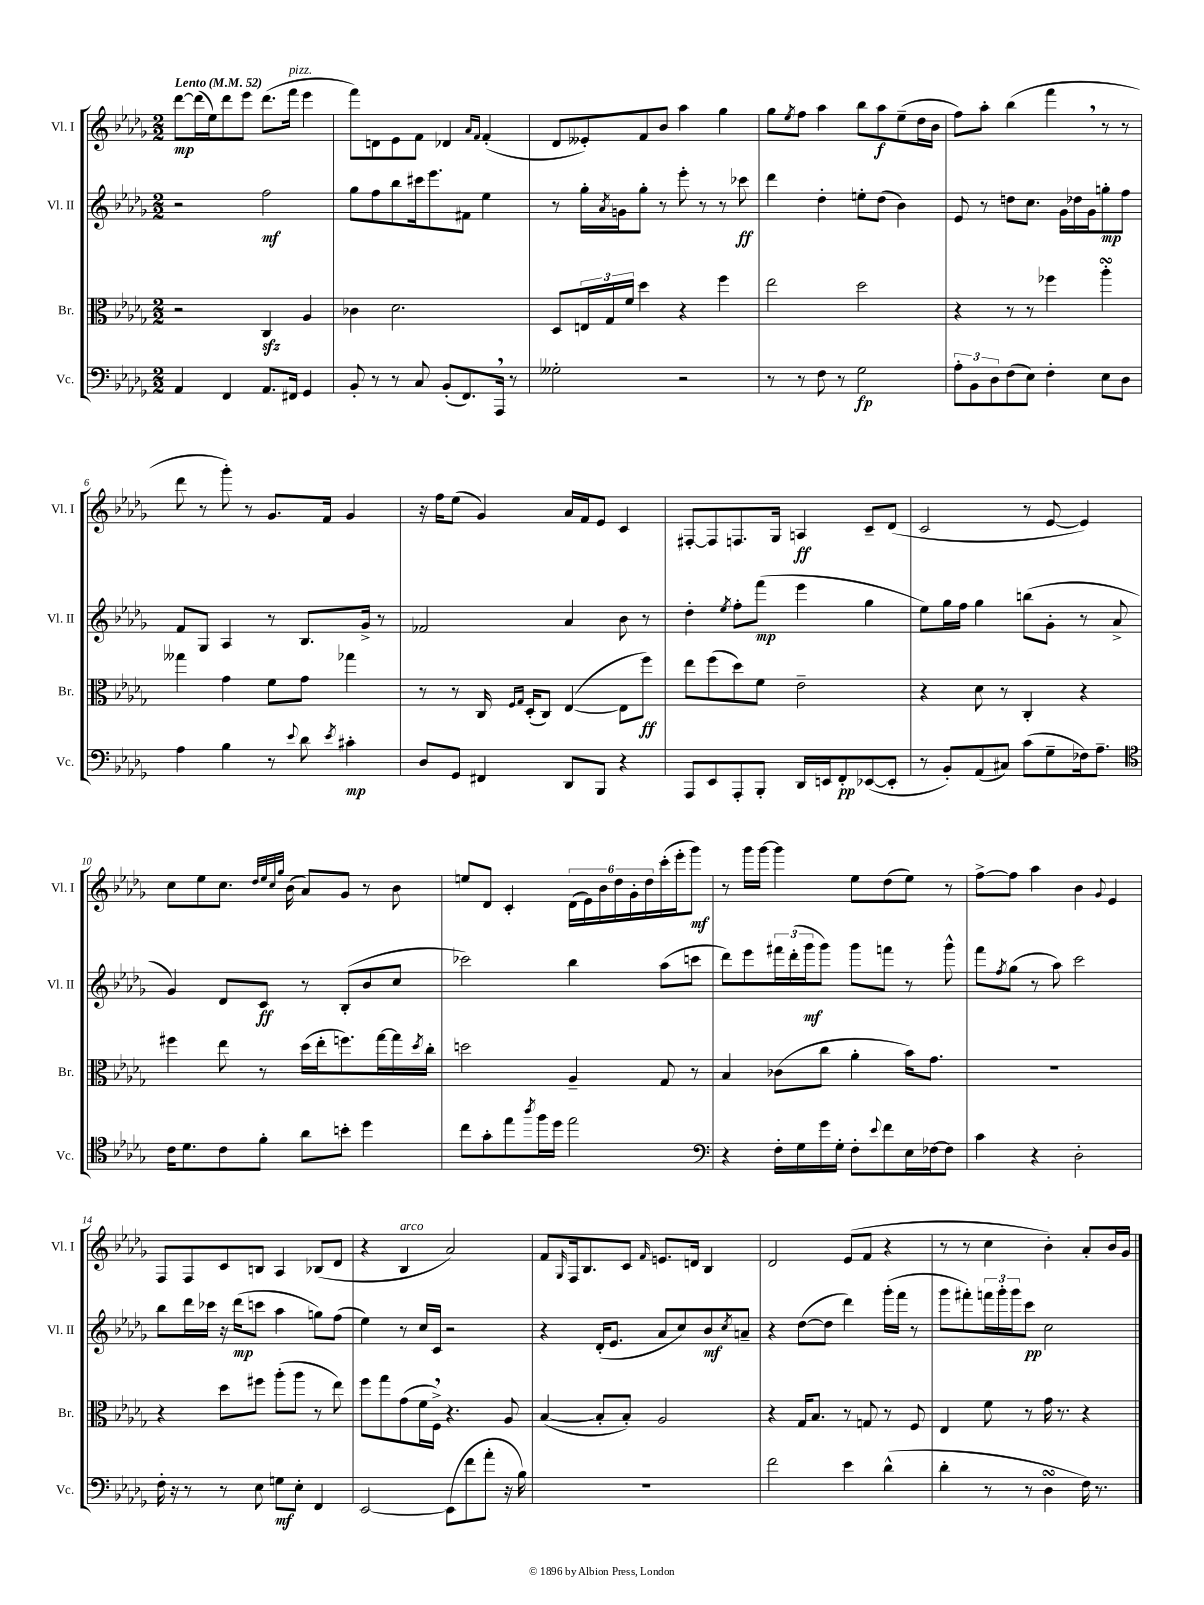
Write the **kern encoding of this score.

**kern	**dynam	**kern	**dynam	**kern	**dynam	**kern	**dynam
*part4	*part4	*part3	*part3	*part2	*part2	*part1	*part1
*staff4	*staff4	*staff3	*staff3	*staff2	*staff2	*staff1	*staff1
*I"Vc.	*	*I"Br.	*	*I"Vl. II	*	*I"Vl. I	*
*I'Vc.	*	*I'Br.	*	*I'Vl. II	*	*I'Vl. I	*
*clefF4	*	*clefC3	*	*clefG2	*	*clefG2	*
*k[b-e-a-d-g-]	*	*k[b-e-a-d-g-]	*	*k[b-e-a-d-g-]	*	*k[b-e-a-d-g-]	*
*M2/2	*	*M2/2	*	*M2/2	*	*M2/2	*
*MM52	*	*MM52	*	*MM52	*	*MM52	*
=1	=1	=1	=1	=1	=1	=1	=1
!	!	!	!	!	!	!LO:TX:a:B:t=Lento	!
4AA-/	.	2r	.	2r	.	[8ddd-\L	mp
.	.	.	.	.	.	(16ddd-\L]	.
.	.	.	.	.	.	16ee-\J)	.
4FF/	.	.	.	.	.	8ddd-\	.
.	.	.	.	.	.	8eee-\J	.
8.AA-/L	.	4Czz/	.	2ff\	mf	(8.ddd-\L	.
!	!	!	!	!	!	!LO:TX:a:i:t=pizz.	!
16FF#X/Jk	.	.	.	.	.	16fff\Jk	.
4GG-/	.	4A-/	.	.	.	4eee-\	.
=2	=2	=2	=2	=2	=2	=2	=2
8BB-'/	.	4c-X\	.	8gg-\L	.	8fff\L)	.
8r	.	.	.	8ff\	.	8dn\	.
8r	.	2.d-\	.	8bb-\	.	8e-\	.
8C/	.	.	.	16ccc#X\k	.	8f\J	.
.	.	.	.	8.eee-\	.	.	.
(8BB-'/L	.	.	.	.	.	4d-X/	.
8.FF/)	.	.	.	8f#X\J	.	.	.
.	.	.	.	.	.	16qqa-/LL	.
.	.	.	.	.	.	16qqf/JJ	.
.	.	.	.	4ee-\	.	(4f'/	.
16AAA-,/Jk	.	.	.	.	.	.	.
8r	.	.	.	.	.	.	.
=3	=3	=3	=3	=3	=3	=3	=3
2G--X'\	.	8D-/L	.	8r	.	8d-/L	.
.	.	24En/L	.	16gg-'\LL	.	8e--X'/)	.
.	.	24G-/	.	.	.	.	.
.	.	.	.	8qa-/	.	.	.
.	.	.	.	16gn\J	.	.	.
.	.	24f/JJ	.	.	.	.	.
.	.	4dd-\	.	8gg-'\J	.	8f/	.
.	.	.	.	8r	.	8b-/J	.
2r	.	4r	.	8eee-'\	.	4aa-\	.
.	.	.	.	8r	.	.	.
.	.	4ff\	.	8r	.	4gg-\	.
.	.	.	.	8ccc-X\	ff	.	.
=4	=4	=4	=4	=4	=4	=4	=4
8r	.	2ee-\	.	4ddd-\	.	8gg-\L	.
.	.	.	.	.	.	8qee-/	.
8r	.	.	.	.	.	8ff\J	.
8F\	.	.	.	4dd-'\	.	4aa-\	.
8r	.	.	.	.	.	.	.
2G-\	fp	2dd-\	.	8een'\L	.	8bb-\L	.
.	.	.	.	(8dd-\J	.	8aa-\	f
.	.	.	.	4b-\)	.	(8ee-~\	.
.	.	.	.	.	.	16dd-\L	.
.	.	.	.	.	.	16b-\JJ	.
=5	=5	=5	=5	=5	=5	=5	=5
12A-'\L	.	4r	.	8e-/	.	8ff\L)	.
12BB-\	.	.	.	.	.	.	.
.	.	.	.	8r	.	8aa-'\J	.
12D-\	.	.	.	.	.	.	.
(8F\	.	8r	.	8ddn\L	.	(4bb-\	.
8E-\J)	.	8r	.	8.cc\J	.	.	.
4F'\	.	4ff-X\	.	.	.	4fff,\	.
.	.	.	.	16g-\LL	.	.	.
.	.	.	.	16dd-X\	.	.	.
.	.	.	.	16g-\J	.	.	.
8E-\L	.	4aa-sSSS'\	.	8ggn'\	mp	8r	.
8D-\J	.	.	.	8ff\J	.	8r	.
!!LO:LB:g=z
=6	=6	=6	=6	=6	=6	=6	=6
4A-\	.	4gg--X\	.	8f/L	.	8ddd-\	.
.	.	.	.	8G-/J	.	8r	.
4B-\	.	4g-\	.	4A-/	.	8ggg-'\)	.
.	.	.	.	.	.	8r	.
8r	.	8f\L	.	8r	.	8.g-/L	.
8qqe-/	.	.	.	.	.	.	.
8d-\	.	8g-\J	.	8.B-/L	.	.	.
.	.	.	.	.	.	16f/Jk	.
8qe-/	.	.	.	.	.	.	.
4c#X'\	mp	4gg-X\	.	.	.	4g-/	.
.	.	.	.	16g-^/Jk	.	.	.
.	.	.	.	8r	.	.	.
=7	=7	=7	=7	=7	=7	=7	=7
8D-/L	.	8r	.	2f-X/	.	16r	.
.	.	.	.	.	.	16ff\KL	.
8GG-/J	.	8r	.	.	.	(8ee-\J	.
4FF#X/	.	16C/	.	.	.	4g-/)	.
.	.	16qqF/LL	.	.	.	.	.
.	.	16qqG-/JJ	.	.	.	.	.
.	.	(16D-'/KL	.	.	.	.	.
.	.	8C/J)	.	.	.	.	.
8DD-/L	.	([4E-/	.	4a-/	.	16a-/LL	.
.	.	.	.	.	.	16f/J	.
8BBB-/J	.	.	.	.	.	8e-/J	.
4r	.	8E-\L]	.	8b-\	.	4c/	.
.	.	8ff\J)	ff	8r	.	.	.
=8	=8	=8	=8	=8	=8	=8	=8
8AAA-/L	.	8ee-\L	.	4dd-'\	.	[8F#X'/L	.
8EE-/	.	(8ff\	.	.	.	8F#/]	.
.	.	.	.	8qee-/	.	.	.
8AAA-'/	.	8dd-\)	.	8ff'\L	.	8.Fn/	.
8BBB-'/J	.	8f\J	.	(8fff\J	mp	.	.
.	.	.	.	.	.	16G-/Jk	.
16DD-/LL	.	2e-~\	.	4eee-\	.	4An/	ff
16EEn/J	.	.	.	.	.	.	.
8FF'/	pp	.	.	.	.	.	.
([8EE-X/	.	.	.	4gg-\	.	8c~/L	.
8EE-'/J]	.	.	.	.	.	(8d-/J	.
=9	=9	=9	=9	=9	=9	=9	=9
8r	.	4r	.	8ee-\L)	.	2c/	.
8BB-'/L)	.	.	.	16gg-\L	.	.	.
.	.	.	.	16ff\JJ	.	.	.
(8AA-/	.	8d-\	.	4gg-\	.	.	.
8C#X/J)	.	8r	.	.	.	.	.
(8c\L	.	4C'/	.	(8bbn\L	.	8r	.
8G-~\	.	.	.	8g-'\J	.	[8e-/	.
16F-X\k)	.	4r	.	8r	.	4e-/])	.
8.A-~\J	.	.	.	.	.	.	.
.	.	.	.	8a-^/	.	.	.
!!LO:LB:g=z
=10	=10	=10	=10	=10	=10	=10	=10
*clefC4	*	*	*	*	*	*	*
16c\KL	.	4ff#X\	.	4g-/)	.	8cc\L	.
8.d-\	.	.	.	.	.	.	.
.	.	.	.	.	.	8ee-\	.
8c\	.	8ee-\	.	8d-/L	.	8.cc\J	.
8f'\J	.	8r	.	8c/J	ff	.	.
.	.	.	.	.	.	32qqdd-/LLL	.
.	.	.	.	.	.	32qqee-/	.
.	.	.	.	.	.	32qqcc/	.
.	.	.	.	.	.	32qqgg-/JJJ	.
.	.	.	.	.	.	(16b-\	.
8a-\L	.	(16dd-\LL	.	8r	.	8a-/L)	.
.	.	16ee-'\J	.	.	.	.	.
8bn'\J	.	8.ffn\)	.	(8B-'/L	.	8g-/J	.
4dd-\	.	.	.	8b-/	.	8r	.
.	.	[16gg-\L	.	.	.	.	.
.	.	16gg-\]	.	8cc/J	.	8b-\	.
.	.	8qdd-/	.	.	.	.	.
.	.	16cc'\JJ	.	.	.	.	.
=11	=11	=11	=11	=11	=11	=11	=11
8cc\L	.	2ddn\	.	2ccc-X\)	.	8een/L	.
8g-'\	.	.	.	.	.	8d-/J	.
8ee-\	.	.	.	.	.	4c'/	.
8qaa-/	.	.	.	.	.	.	.
16ff\L	.	.	.	.	.	.	.
16dd-\JJ	.	.	.	.	.	.	.
2ee-\	.	4A-~/	.	4bb-\	.	(24d-\LL	.
.	.	.	.	.	.	24e-\)	.
.	.	.	.	.	.	24b-\	.
.	.	.	.	.	.	24dd-\	.
.	.	.	.	.	.	24g-'\	.
.	.	.	.	.	.	24dd-\	.
.	.	8G-/	.	(8aa-\L	.	(16ccc'\	.
.	.	.	.	.	.	16eee-'\J	.
.	.	8r	.	8cccn\J	.	8ggg-\J)	mf
=12	=12	=12	=12	=12	=12	=12	=12
*clefF4	*	*	*	*	*	*	*
4r	.	4B-/	.	8ddd-\L)	.	8r	.
.	.	.	.	8eee-\	.	16ggg-\LL	.
.	.	.	.	.	.	[16ggg-\JJ	.
16F'\LL	.	(8c-X\L	.	24fff#X\L	.	4ggg-\]	.
.	.	.	.	(24ddd-'\	.	.	.
16G-\	.	.	.	.	.	.	.
.	.	.	.	24ggg-\J	mf	.	.
16g-\	.	8cc\J	.	8ggg-\J)	.	.	.
16G-'\JJ	.	.	.	.	.	.	.
8F'\L	.	4a-'\	.	8ggg-\L	.	8ee-\L	.
8qqe-/	.	.	.	.	.	.	.
8f\	.	.	.	8fffn\J	.	(8dd-\	.
16E-\L	.	16b-\KL)	.	8r	.	8ee-\J)	.
[16F-X\J	.	8.g-\J	.	.	.	.	.
8F-\J]	.	.	.	8ggg-^^\	.	8r	.
=13	=13	=13	=13	=13	=13	=13	=13
4c\	.	1r	.	8fff\L	.	[8ff^\L	.
.	.	.	.	8qff/	.	.	.
.	.	.	.	(8gg-\J	.	8ff\J]	.
4r	.	.	.	8r	.	4aa-\	.
.	.	.	.	8aa-\)	.	.	.
2D-'\	.	.	.	2ccc\	.	4b-\	.
.	.	.	.	.	.	8qqg-/	.
.	.	.	.	.	.	4e-/	.
!!LO:LB:g=z
=14	=14	=14	=14	=14	=14	=14	=14
16F'\	.	4r	.	8bb-\L	.	8F/L	.
16r	.	.	.	.	.	.	.
8r	.	.	.	16ddd-\L	.	8F/	.
.	.	.	.	16ccc-X\JJ	.	.	.
8r	.	8dd-\L	.	16r	.	8c/	.
.	.	.	.	(16ddd-\KL	mp	.	.
8E-\	.	8ff#X\J	.	8cccn\J	.	8Bn/J	.
8Gn\L	mf	(8aa-'\L	.	4aa-\	.	4A-/	.
8E-'\J	.	8aa-\J	.	.	.	.	.
4FF/	.	8r	.	8ggn\L)	.	(8B-X/L	.
.	.	8ee-\)	.	(8ff\J	.	8d-/J	.
=15	=15	=15	=15	=15	=15	=15	=15
[2EE-/	.	8ff\L	.	4ee-\)	.	4r	.
.	.	8gg-\	.	.	.	.	.
!	!	!	!	!	!	!LO:TX:a:i:t=arco	!
.	.	(8g-\	.	8r	.	4B-/	.
.	.	16f\L	.	16cc/LL	.	.	.
.	.	16F^,\JJ)	.	16c/JJ	.	.	.
(8EE-\L]	.	4.r	.	2r	.	2a-/)	.
8f\	.	.	.	.	.	.	.
8a-'\J	.	.	.	.	.	.	.
16r	.	8A-/	.	.	.	.	.
16B-\)	.	.	.	.	.	.	.
=16	=16	=16	=16	=16	=16	=16	=16
1r	.	([4B-/	.	4r	.	8f/L	.
.	.	.	.	.	.	16qqG-/	.
.	.	.	.	.	.	16F/k	.
.	.	.	.	.	.	8.B-/	.
.	.	8B-'/L]	.	(16d-'/KL	.	.	.
.	.	.	.	8.e-/J	.	.	.
.	.	8B-'/J)	.	.	.	8c/J	.
.	.	.	.	.	.	16qqf/	.
.	.	2A-/	.	8a-/L	.	8.en/L	.
.	.	.	.	8cc/)	.	.	.
.	.	.	.	.	.	16dn/Jk	.
.	.	.	.	8b-/	mf	4B-/	.
.	.	.	.	8qcc/	.	.	.
.	.	.	.	8an~/J	.	.	.
=17	=17	=17	=17	=17	=17	=17	=17
2f\	.	4r	.	4r	.	2d-/	.
.	.	16G-/KL	.	([8dd-\L	.	.	.
.	.	8.B-/J	.	.	.	.	.
.	.	.	.	8dd-\J]	.	.	.
4e-\	.	8r	.	4ddd-\)	.	(8e-/L	.
.	.	8Gn/	.	.	.	8f/J	.
(4d-^^\	.	8r	.	(16ggg-'\LL	.	4r	.
.	.	.	.	16fff\JJ	.	.	.
.	.	8F/	.	8r	.	.	.
=18	=18	=18	=18	=18	=18	=18	=18
4d-'\	.	4E-/	.	8ggg-\L	.	8r	.
.	.	.	.	8fff#X'\)	.	8r	.
8r	.	8f\	.	24fffn\L	.	4cc\	.
.	.	.	.	24ggg-'\	.	.	.
.	.	.	.	24ggg-\J	.	.	.
8r	.	8r	.	8ccc\J	pp	.	.
4D-sSSs\	.	16g-\	.	2cc\	.	4b-'\)	.
.	.	8.r	.	.	.	.	.
16F\)	.	4r	.	.	.	8a-'/L	.
8.r	.	.	.	.	.	.	.
.	.	.	.	.	.	16b-/L	.
.	.	.	.	.	.	16g-/JJ	.
==	==	==	==	==	==	==	==
*-	*-	*-	*-	*-	*-	*-	*-
